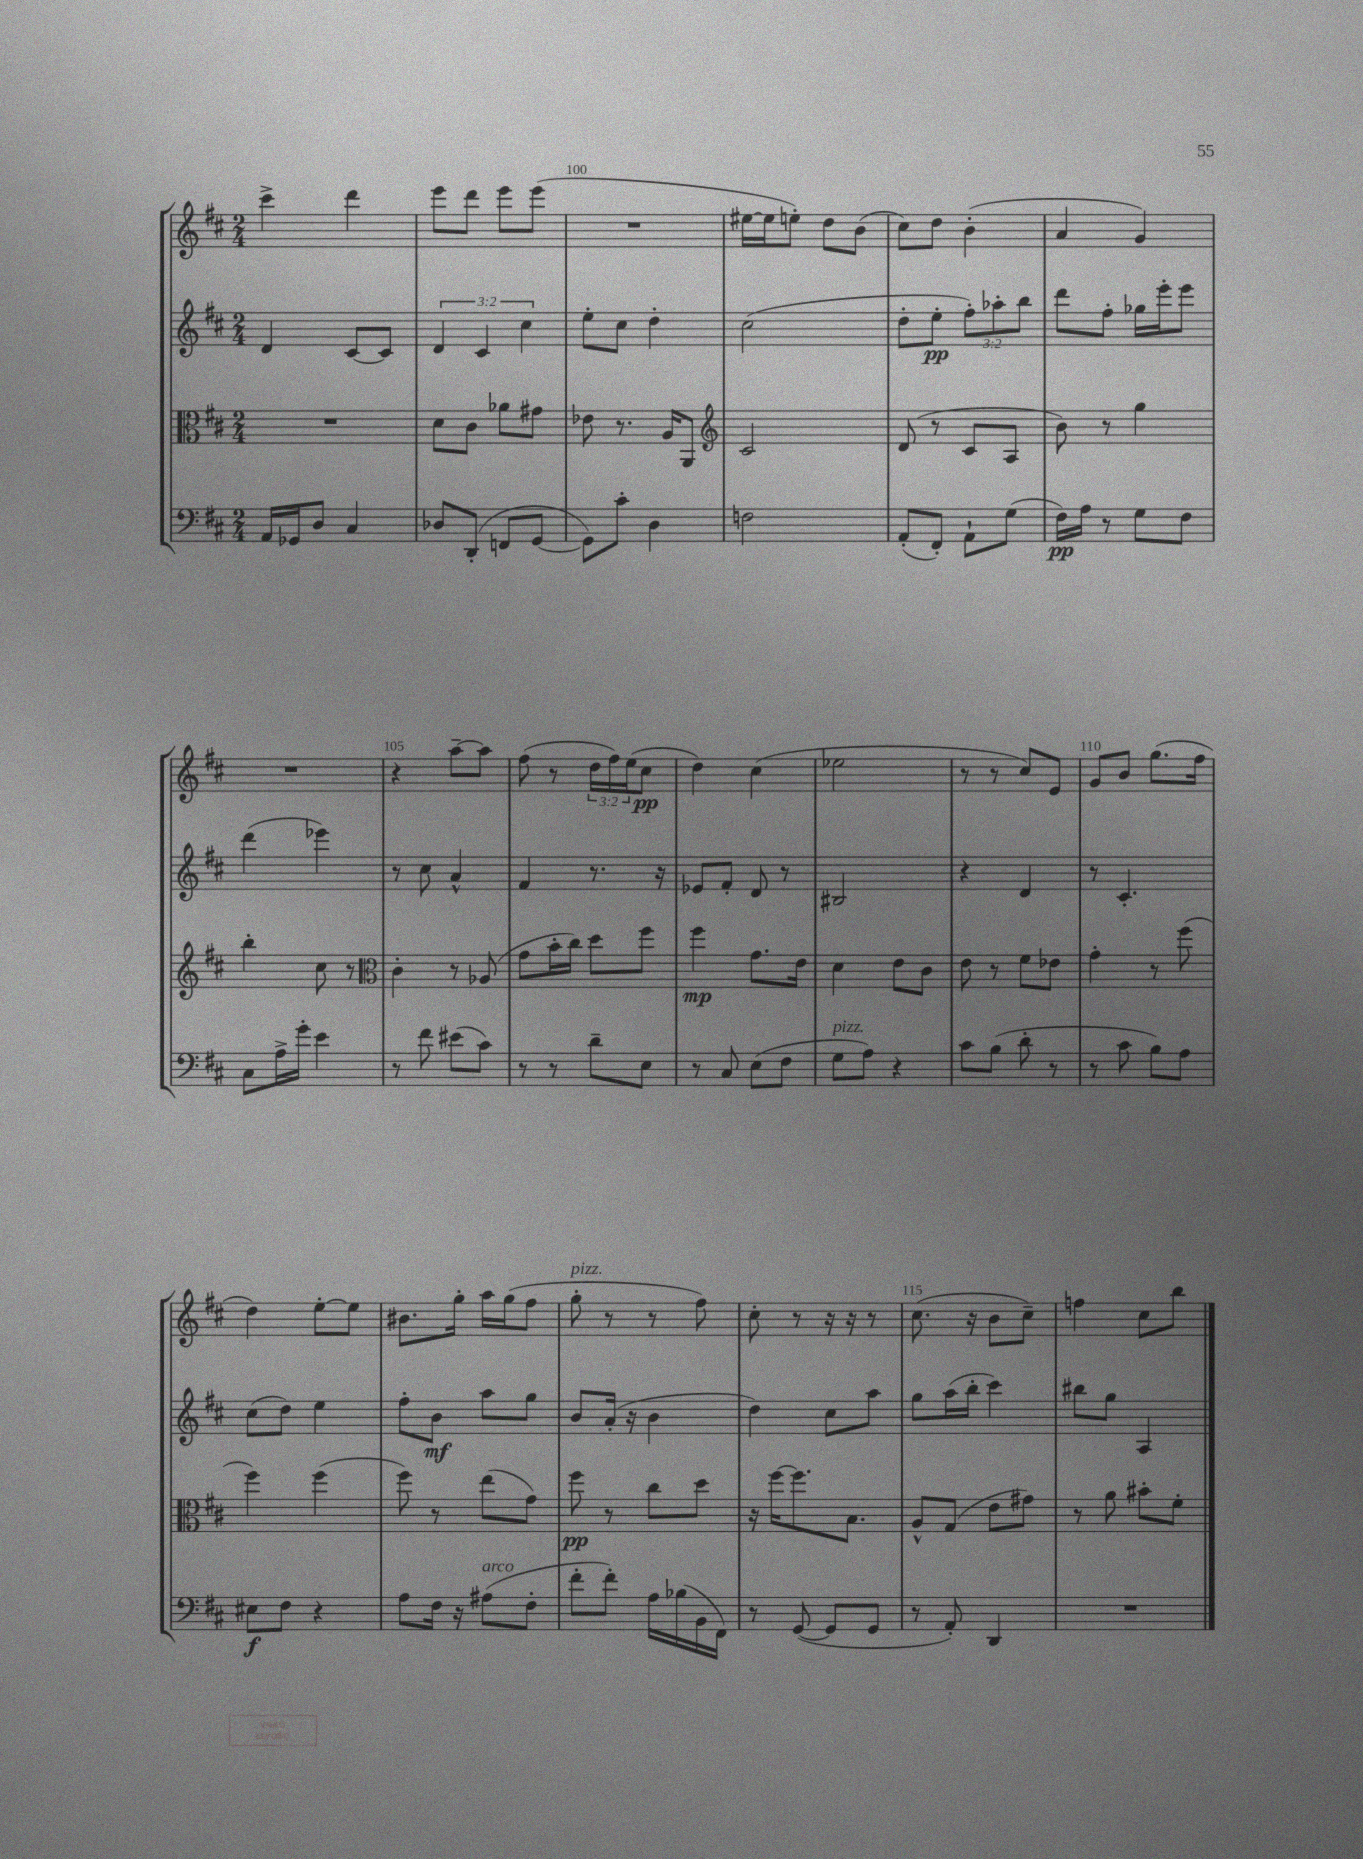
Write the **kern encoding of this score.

**kern	**kern	**kern	**kern
*staff4	*staff3	*staff2	*staff1
*clefF4	*clefC3	*clefG2	*clefG2
*k[f#c#]	*k[f#c#]	*k[f#c#]	*k[f#c#]
*M2/4	*M2/4	*M2/4	*M2/4
16AA/LL	2r	4d/	4ccc#^\
16GG-/J	.	.	.
8D/J	.	.	.
4C#/	.	[8c#/L	4ddd\
.	.	8c#/]J	.
=	=	=	=
8D-/L	8d\L	6d/	8eee\L
(8DD'/J	8c#\J	.	8ddd\J
.	.	6c#/	.
8FF/L	8a-\L	.	8eee\L
.	.	6cc#\	.
[8GG/J	8g#\J	.	(8eee\J
=	=	=	=
8GG\]L)	8e-\	8ee'\L	2r
8c#'\J	8.r	8cc#\J	.
4D\	.	4dd'\	.
.	16A/LK	.	.
.	8AA/J	.	.
=	=	=	=
*	*clefG2	*	*
2F\	2c#/	(2cc#\	[16ee#\LL
.	.	.	16ee#\]J
.	.	.	8ee'\J)
.	.	.	8dd\L
.	.	.	(8b\J
=	=	=	=
(8AA'/L	(8d/	8dd'\L	8cc#\L)
8FF#'/J)	8r	8ee'\J	8dd\J
8AA`\L	8c#/L	12ff#'\L)	(4b'\
.	.	12aa-'\	.
(8G\J	8A/J	.	.
.	.	12bb\J	.
=	=	=	=
16F#\LL)	8b\)	8ddd\L	4a/
16A\JJ	.	.	.
8r	8r	8ff#'\J	.
8G\L	4gg\	16gg-\LL	4g/)
.	.	16eee'\J	.
8F#\J	.	8eee\J	.
=	=	=	=
8C#\L	4bb'\	(4ddd\	2r
16A^\L	.	.	.
16g'\JJ	.	.	.
4e\	8cc#\	4eee-\)	.
.	8r	.	.
=	=	=	=
*	*clefC3	*	*
8r	4c#'\	8r	4r
8f#\	.	8cc#\	.
(8e#\L	8r	4a^^/	[8aa~\L
8c#\J)	(8A-/	.	8aa\]J
=	=	=	=
8r	8g\L	4f#/	(8ff#\
8r	16b'\L	.	8r
.	16cc#\JJ)	.	.
8d~\L	8dd\L	8.r	24dd\LL
.	.	.	24ff#\)
.	.	.	(24ee\J
8E\J	8ff#\J	.	8cc#\J
.	.	16r	.
=	=	=	=
8r	4ff#\	8e-/L	4dd\)
8C#/	.	8f#'/J	.
(8E\L	8.g\L	8d/	(4cc#\
8F#\J	.	8r	.
.	16e\Jk	.	.
=	=	=	=
8G\L	4d\	2B#/	2ee-\
8A\J)	.	.	.
4r	8e\L	.	.
.	8c#\J	.	.
=	=	=	=
8c#\L	8e\	4r	8r
(8B\J	8r	.	8r
8d'\	8f#\L	4d/	8cc#/L)
8r	8e-\J	.	8e/J
=	=	=	=
8r	4g'\	8r	8g/L
8c#\	.	4.c#'/	8b/J
8B\L)	8r	.	(8.gg\L
8A\J	(8ff#\	.	.
.	.	.	16ff#\Jk
=	=	=	=
8E#\L	4ff#\)	(8cc#\L	4dd\)
8F#\J	.	8dd\J)	.
4r	(4ff#\	4ee\	[8ee'\L
.	.	.	8ee\]J
=	=	=	=
8A\L	8ff#\)	8ff#'\L	8.b#\L
16F#\Jk	8r	8b\J	.
16r	.	.	16gg'\Jk
(8A#\L	(8ee\L	8aa\L	16aa\LL
.	.	.	(16gg\J
8F#'\J	8g\J)	8gg\J	8ff#\J
=	=	=	=
8f#'\L	8ff#\	8b/L	8gg'\
8f#'\J)	8r	(16a'/Jk	8r
.	.	16r	.
16A\LL	8cc#\L	4b\	8r
(16B-\	.	.	.
16BB\	8dd\J	.	8ff#\)
16FF#\JJ)	.	.	.
=	=	=	=
8r	16r	4dd\)	8cc#'\
.	[16ff#\LK	.	.
([8GG/	8.ff#\]	.	8r
8GG/]L	.	8cc#\L	16r
.	8.B\J	.	16r
8GG/J	.	8aa\J	8r
=	=	=	=
8r	8A^^/L	8gg\L	(8.cc#\
8AA'/)	(8G/J	(16aa\L	.
.	.	16bb'\JJ	16r
4DD/	8e\L	4ccc#\)	8b\L
.	8g#\J)	.	8cc#~\J)
=	=	=	=
2r	8r	8bb#\L	4ff\
.	8a\	8gg\J	.
.	8b#'\L	4A/	8cc#\L
.	8f#'\J	.	8bb\J
==	==	==	==
*-	*-	*-	*-
